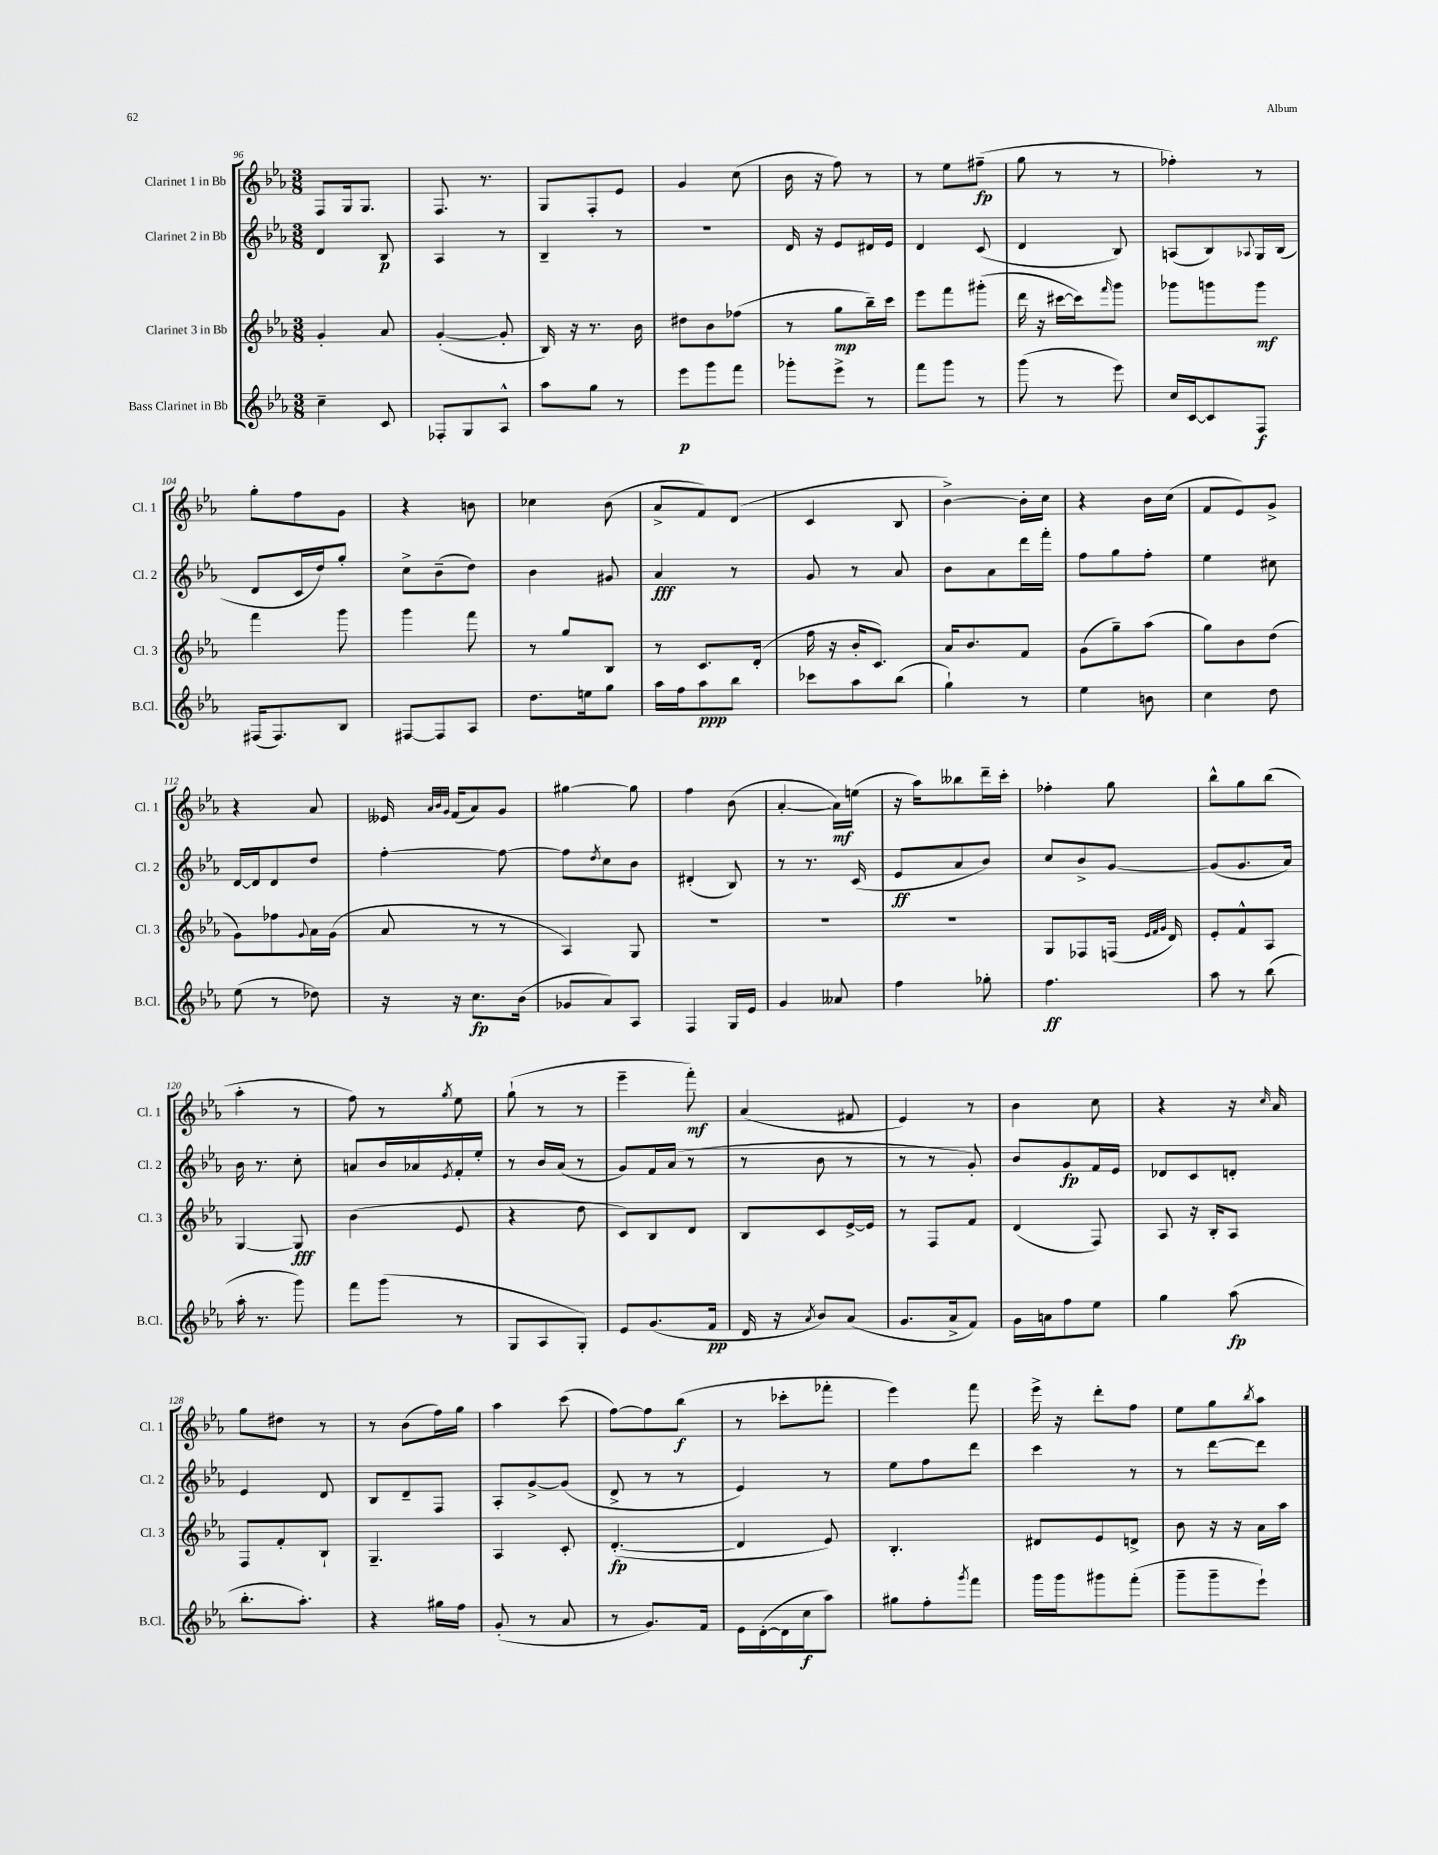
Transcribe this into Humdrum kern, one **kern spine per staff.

**kern	**kern	**kern	**kern
*staff4	*staff3	*staff2	*staff1
*clefG2	*clefG2	*clefG2	*clefG2
*k[b-e-a-]	*k[b-e-a-]	*k[b-e-a-]	*k[b-e-a-]
*M3/8	*M3/8	*M3/8	*M3/8
4cc~\	4g'/	4d/	8F/L
.	.	.	16G/k
.	.	.	8.G/J
8c/	8a-/	8B-/	.
=	=	=	=
8F-'/L	([4g'/	4A-/	8.F/
8G/	.	.	.
.	.	.	8.r
8A-^^/J	8g'/]	8r	.
=	=	=	=
8aa-\L	16B-/)	4B-~/	8G/L
.	16r	.	.
8gg\J	8.r	.	8F'/
8r	.	8r	8e-/J
.	16b-\	.	.
=	=	=	=
8eee-\L	8dd#\L	4.r	4g/
8ggg\	8b-\	.	.
8fff\J	(8ff-\J	.	(8cc\
=	=	=	=
8ggg-'\L	8r	16d/	16b-\
.	.	16r	16r
8eee-^\J	8gg\L	8e-/L	8ff\)
8r	16bb-~\L)	16d#/L	8r
.	16ccc\JJ	16e-/JJ	.
=	=	=	=
8fff\L	8eee-\L	4d/	8r
8ggg\J	8fff\	.	8ee-\L
8r	(8ggg#'\J	(8c/	(8ff#~\J
=	=	=	=
(8ggg\	16ddd\	4d/	8gg\
.	16r	.	.
8r	[16ccc#\LL	.	8r
.	16ccc#\]J)	.	.
.	16qqfff/	.	.
8eee-\)	8ggg\J	8B-/)	8r
=	=	=	=
16cc/LL	8ggg-\L	(8A/L	4ff-'\)
[16c/J	.	.	.
8c/]	8ggg\	8B-/)	.
.	.	8qqA-/	.
8F/J	8ggg\J	16G/L	8r
.	.	(16B-/JJ	.
=	=	=	=
(16F#/LK	4fff\	8d/L	8gg'\L
8.F#/)	.	.	.
.	.	16c/L	8ff\
.	.	16dd/J)	.
8B-/J	8ggg\	8gg'/J	8g\J
=	=	=	=
[8F#/L	4ggg\	8cc^\L	4r
8F#/]	.	(8b-~\	.
8A-/J	8fff\	8dd\J)	8b\
=	=	=	=
8.dd\L	8r	4b-\	4cc-\
.	8gg/L	.	.
16ee\k	.	.	.
8gg\J	8B-/J	8g#/	(8b-\
=	=	=	=
16aa-\LL	8r	4a-/	8a-^/L
16ff\J	.	.	.
8aa-\	8.c/L	.	8f/)
8bb-\J	.	8r	(8d/J
.	(16d'/Jk	.	.
=	=	=	=
8ccc-\L	16ff\	8g/	4c/
.	16r	.	.
8aa-\	16b-'/LK	8r	.
.	8.c/J)	.	.
(8bb-\J	.	8a-/	8B-/
=	=	=	=
4gg`\)	16a-/LK	8b-\L	[4b-^\)
.	8.b-/	.	.
.	.	8a-\	.
8r	8f/J	16ddd\L	16b-'\]LL
.	.	16fff'\JJ	16cc\JJ
=	=	=	=
4ee-\	(8g\L	8ff\L	4r
.	8gg~\)	8gg\	.
8b\	(8aa-\J	8ff'\J	16b-\LL
.	.	.	(16cc\JJ
=	=	=	=
4cc\	8gg\L)	4ee-\	8f/L
.	8b-\	.	8e-/)
8dd\	(8dd\J	8cc#\	8g^/J
=	=	=	=
(8ee-\	8g\L)	[16d/LL	4r
.	.	16d/]J	.
8r	8ff-\	8d/	.
.	8qqg/	.	.
8dd-\)	16a-\L	8dd/J	8a-/
.	(16g\JJ	.	.
=	=	=	=
16r	8a-/	[4ff'\	16e--/
.	.	.	32qqa-/LLL
.	.	.	32qqb-/
.	.	.	32qqg/JJJ
16r	.	.	(16f/LK
8.cc\L	8r	.	8a-/)
.	8r	8ff\_	8g/J
(16b-\Jk	.	.	.
=	=	=	=
8g-/L	4A-/)	8ff\]L	[4gg#\
.	.	8qdd/	.
8a-/)	.	8cc\	.
8A-/J	8G/	8b-\J	8gg#\]
=	=	=	=
4F/	4.r	(4d#'/	4ff\
16G/LL	.	8B-/)	(8b-\
16e-/JJ	.	.	.
=	=	=	=
4g/	4.r	8r	[4a-'/
.	.	8.r	.
8a--/	.	.	16a-\]LL)
.	.	(16c/	(16ee\JJ
=	=	=	=
4ff\	4.r	8e-/L	16r
.	.	.	16aa-\LK)
.	.	8a-/	8bb--\
8gg-'\	.	8b-/J)	16ddd~\L
.	.	.	16ccc'\JJ
=	=	=	=
4.ff\	8G/L	8cc/L	4ff-'\
.	8F-/	8b-^/	.
.	(16F/Jk	[8g/J	8gg\
.	32qqe-/LLL	.	.
.	32qqf/	.	.
.	32qqg/JJJ	.	.
.	16d/)	.	.
=	=	=	=
8aa-\	8e-'/L	(8g/]L	8bb-^^\L
8r	8f^^/	8.g/	8gg\
(8bb-\	8A-/J	.	(8bb-\J
.	.	16a-/Jk)	.
=	=	=	=
16aa-'\	[4G/	16b-\	4aa-'\
8.r	.	8.r	.
8ggg\)	8G/]	8cc'\	8r
=	=	=	=
8fff\L	(4b-\	8a/L	8ff\)
(8ggg\J	.	16b-/L	8r
.	.	16a-/	.
.	.	8qe-/	8qgg/
8r	8e-/	16f'/	8ee-\
.	.	16ee-'/JJ	.
=	=	=	=
8G/L	4r	8r	(8gg`\
8A-/	.	16b-/LL	8r
.	.	(16a-/JJ	.
8G'/J)	8dd\	8r	8r
=	=	=	=
8e-/L	8c/L)	8g/L)	4eee-~\
(8.g/	8B-/	16f/L	.
.	.	(16a-/JJ	.
.	8d/J	8r	8fff'\)
16f/Jk	.	.	.
=	=	=	=
16d/	8B-/L	8r	(4a-/
16r	.	.	.
8qa-/	.	.	.
8b-/L)	8c/	8b-\	.
(8a-/J	[16e-^/L	8r	8f#/
.	16e-/]JJ	.	.
=	=	=	=
8.g/L	8r	8r	4e-/)
.	8F/L	8r	.
16a-^/k	.	.	.
8f/J)	8f/J	8g'/)	8r
=	=	=	=
16g\LL	(4d/	8b-/L	4b-\
16a\J	.	.	.
8ff\	.	8g/	.
8ee-\J	8F/)	16f/L	8cc\
.	.	16e-/JJ	.
=	=	=	=
4gg\	8A-/	8d-/L	4r
.	16r	8c/	.
.	16B-'/LK	.	.
(8aa-\	8A-/J	8d'/J	16r
.	.	.	16qqcc/
.	.	.	16a-/
=	=	=	=
8.bb-'\L	8F/L	4e-/	8gg\L
.	8f'/	.	8dd#\J
8.aa-'\J)	.	.	.
.	8B-`/J	8d/	8r
=	=	=	=
4r	4.G~/	8B-/L	8r
.	.	8d~/	(8b-\L
16gg#\LL	.	8F/J	16ff\L)
16ff\JJ	.	.	16gg\JJ
=	=	=	=
(8g'/	4A-/	8A-'/L	4aa-\
8r	.	[8g^/	.
8a-/	8c'/	(8g/]J	(8ccc\
=	=	=	=
8r	([4.d'/	8d^/	[8ff\L)
8.g/L)	.	8r	8ff\]
.	.	8r	(8bb-\J
16f/Jk	.	.	.
=	=	=	=
16e-\LL	4d/]	4e-/)	8r
([16d'\	.	.	.
16d\]	.	.	8ccc-'\L
16cc\J	.	.	.
8aa-\J)	8e-/)	8r	8fff-'\J
=	=	=	=
8gg#\L	4.B-'/	8ee-\L	4eee-\)
8ff'\	.	8ff\	.
8qggg/	.	.	.
8fff\J	.	8ddd\J	8fff\
=	=	=	=
16ggg\LL	8d#/L	4ccc\	16eee-^\
16ggg\J	.	.	16r
8ggg#\	8e-/	.	8ddd'\L
(8fff'\J	8d^/J	8r	8ff\J
=	=	=	=
8ggg~\L	8b-\	8r	8ee-\L
8ggg~\	16r	[8ddd\L	8gg\
.	16r	.	.
.	.	.	8qbb-/
8eee-`\J)	16a-\LL	8ddd\]J	8aa-\J
.	16aa-\JJ	.	.
==	==	==	==
*-	*-	*-	*-
